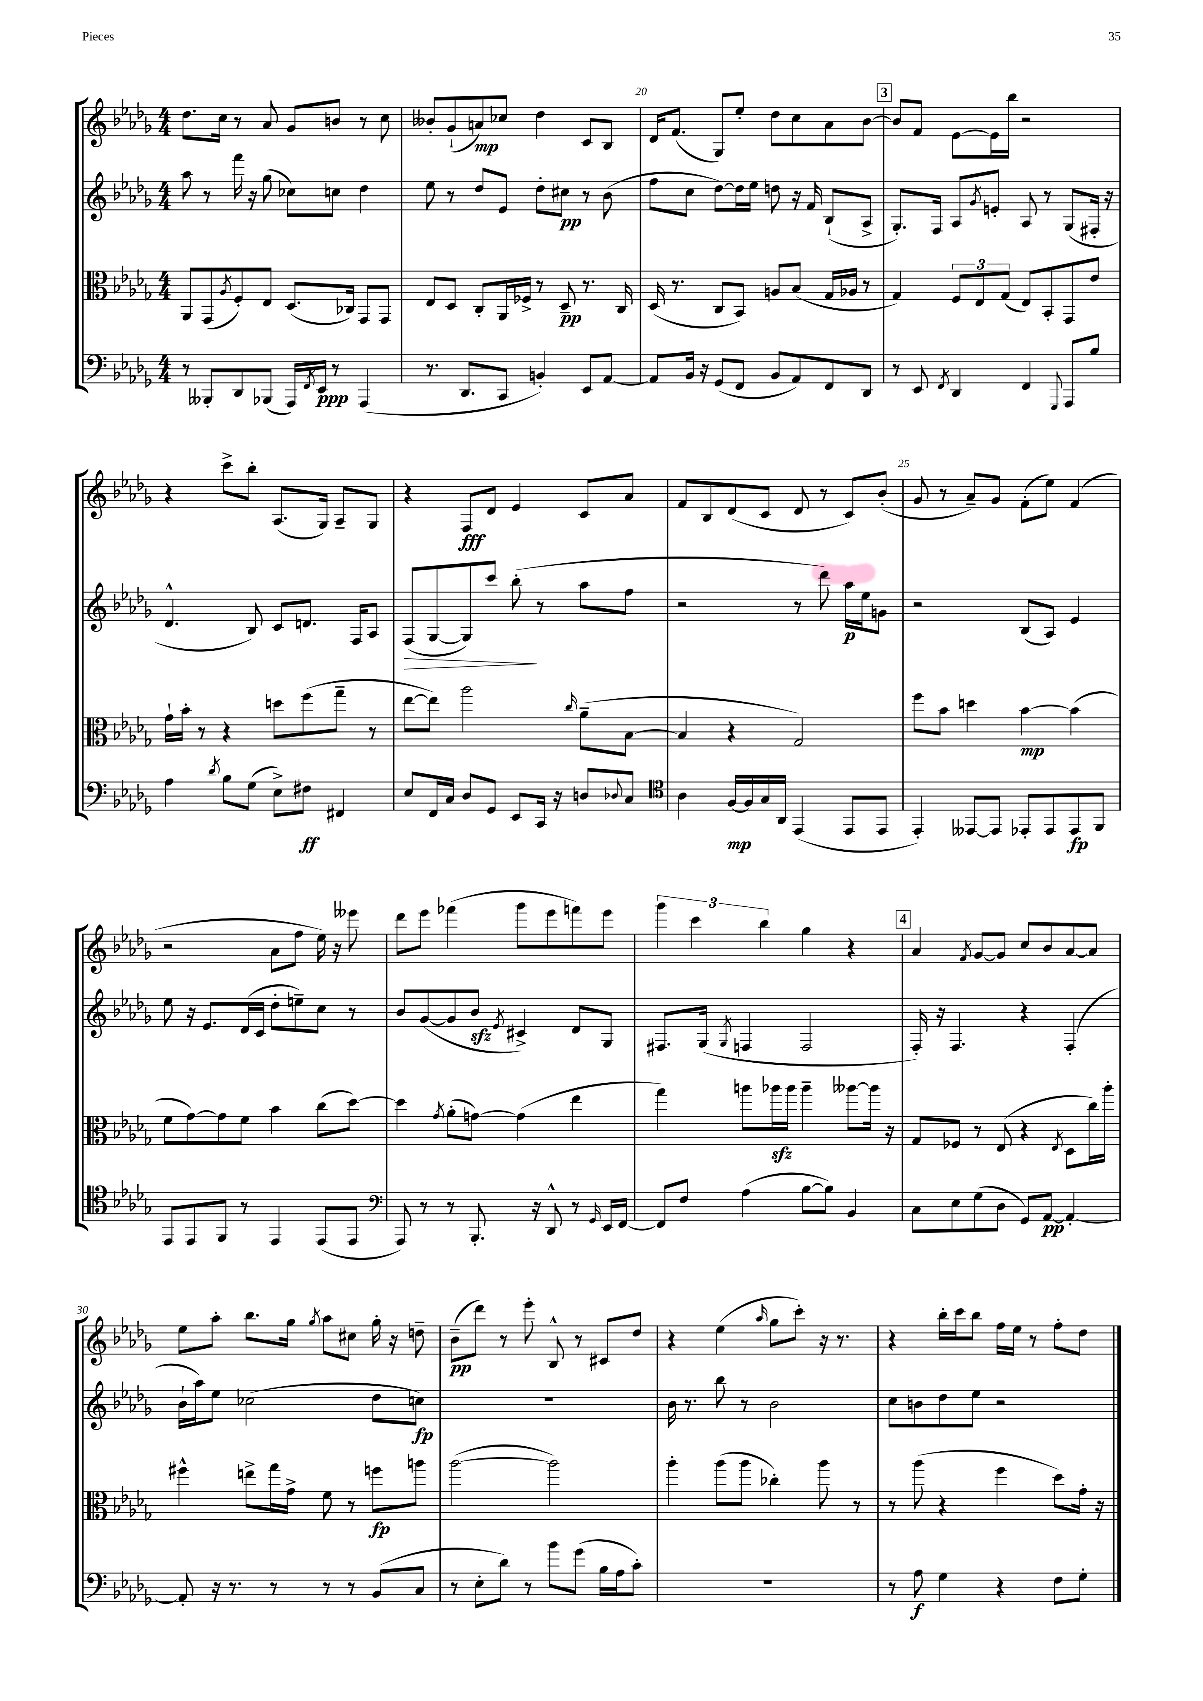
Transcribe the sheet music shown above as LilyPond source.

<<
\new StaffGroup <<
\new Staff = "s0" {
    \clef treble \key des \major \numericTimeSignature \time 4/4
    des''8. c''16 r8 aes'8 ges'8 b'8 r8 c''8 |
    beses'8-. ges'8-!( a'8\mp) ces''8 des''4 c'8 bes8 |
    des'16 f'8.( ges8) ees''8-. des''8 c''8 aes'8 bes'8~ |
    \mark \markup { \box "3" } bes'8 f'8 ees'8~ ees'16 bes''16 r2 |
    r4 c'''8-> bes''8-. aes8.( ges16) aes8-- ges8 |
    r4 f8\fff des'8 ees'4 c'8 aes'8 |
    f'8 bes8 des'8( c'8 des'8 r8 c'8) bes'8-.( |
    ges'8 r8 aes'8--) ges'8 f'8-.( ees''8) f'4( |
    r2 aes'8 f''8 ees''16) r16 eeses'''8 |
    des'''8 ees'''8 fes'''4( ges'''8 ees'''8 f'''8) ees'''8 |
    \tuplet 3/2 { ges'''4 c'''4 bes''4 } ges''4 r4 |
    \mark \markup { \box "4" } aes'4 \acciaccatura { f'8 } ges'8~ ges'8 c''8 bes'8 aes'8~ aes'8 |
    ees''8 aes''8-. bes''8. ges''16 \acciaccatura { ges''8 } aes''8 cis''8 ges''16-. r16 d''8-- |
    bes'8--\pp( des'''8) r8 ees'''8-. bes8-^ r8 cis'8 des''8 |
    r4 ees''4( \grace { aes''16 } ges''8 c'''8-.) r16 r8. |
    r4 bes''16-. c'''16 bes''8 f''16 ees''16 r8 f''8-. des''8 \bar "|." |
}
\new Staff = "s1" {
    \clef treble \key des \major \numericTimeSignature \time 4/4
    aes''8 r8 f'''16 r16 ges''8( ces''8) c''8 des''4 |
    ees''8 r8 des''8 ees'8 des''8-. cis''8\pp r8 bes'8( |
    f''8 c''8 des''8~) des''16 ees''16 d''8 r16 f'16 bes8-!( aes8-> |
    \mark \markup { \box "3" } ges8.-.) f16 aes8 \acciaccatura { ges'8 } e'8-. aes8 r8 ges8( fis16-. r16 |
    des'4.-^ bes8) c'8 d'8. f16 aes8 |
    f8\>( ges8~ ges8) c'''8 bes''8-.\!( r8 aes''8 f''8 |
    r2 r8 des'''8) aes''16\p ees''16 g'8 |
    r2 bes8( aes8) ees'4 |
    ees''8 r16 ees'8. des'16( c'16 des''8-. e''8--) c''8 r8 |
    bes'8 ges'8~( ges'8 bes'8\sfz \acciaccatura { ees'8 } cis'4->) des'8 ges8 |
    fis8. ges16( \acciaccatura { ges8 } f4 f2 |
    \mark \markup { \box "4" } f16-.) r16 f4. r4 f4-.( |
    bes'16-! aes''16) ees''8 ces''2( des''8 c''8\fp) |
    R1 |
    bes'16 r8. bes''8 r8 bes'2 |
    c''8 b'8 des''8 ees''8 r2 \bar "|." |
}
\new Staff = "s2" {
    \clef alto \key des \major \numericTimeSignature \time 4/4
    aes,8 ges,8( \acciaccatura { aes8 } f8-.) ees8 des8.( ces16) ges,8 ges,8 |
    ees8 des8 c8-. aes,16 fes16-> r8 des8--\pp r8. c16 |
    des16( r8. c8 bes,8) a8 bes8( ges16 aes16 r8 |
    \mark \markup { \box "3" } ges4) \tuplet 3/2 { f8 ees8 ges8( } ees8) bes,8-. ges,8 ees'8 |
    ges'16-! bes'16-. r8 r4 d''8 f''8( ges''8-- r8 |
    ees''8~ ees''8) aes''2 \grace { c''16 } aes'8--( bes8~ |
    bes4 r4 ges2) |
    f''8 bes'8 d''4 bes'4~\mp bes'4( |
    f'8 ges'8~) ges'8 f'8 bes'4 c''8( des''8~) |
    des''4 \acciaccatura { ges'8 } aes'8-.( g'8~) g'4( ees''4 |
    ges''4) a''8 aes''16\sfz aes''16 aes''4-- aeses''8~ aeses''16 r16 |
    \mark \markup { \box "4" } ges8 fes8 r8 ees8( r4 \acciaccatura { ees8 } des8 c''16) aes''16-. |
    fis''4-^ e''8-> ges''16 ges'16-> f'8 r8 f''8\fp a''8 |
    aes''2~( aes''2) |
    aes''4-. aes''8( aes''8 ces''4-.) aes''8 r8 |
    r8 aes''8( r4 f''4 des''8) ges'16-. r16 \bar "|." |
}
\new Staff = "s3" {
    \clef bass \key des \major \numericTimeSignature \time 4/4
    r8 beses,,8-. des,8 bes,,8( aes,,16) \acciaccatura { f,8 } ees,16\ppp r8 aes,,4( |
    r8. des,8. c,8 b,4-.) ees,8 aes,8~ |
    aes,8 bes,16 r16 ges,8( f,8 bes,8 aes,8) f,8 des,8 |
    \mark \markup { \box "3" } r8 ees,8 \acciaccatura { f,8 } des,4 f,4 \appoggiatura { ges,,8 } aes,,8 bes8 |
    aes4 \acciaccatura { des'8 } bes8 ges8( ees8->) fis8\ff fis,4 |
    ees8 f,16 c16 des8 ges,8 ees,8 c,16 r16 d8 \appoggiatura { des8 } c8 |
    \clef tenor aes4 f16~\mp f16 ges16 aes,16 ees,4( ees,8 ees,8 |
    ees,4-.) eeses,8~ eeses,8 ees,8-. ees,8 ees,8\fp f,8 |
    ees,8 ees,8 f,8 r8 ees,4 ees,8( ees,8 |
    \clef bass aes,,8) r8 r8 bes,,8.-. r16 des,8-^ r8 \grace { ges,16 } ees,16 f,16~ |
    f,8 f8 aes4( bes8~ bes8) bes,4 |
    \mark \markup { \box "4" } c8 ees8 ges8( des8 ges,8) aes,8~\pp aes,4~-. |
    aes,8-. r16 r8. r8 r8 r8 bes,8( c8 |
    r8 ees8-. des'8) r8 bes'8 ges'8( bes16 aes16 c'8-.) |
    R1 |
    r8 aes8\f ges4 r4 f8 ges8-. \bar "|." |
}
>>
>>
\layout { \context { \Score currentBarNumber = #18 \override BarNumber.break-visibility = ##(#f #t #t) barNumberVisibility = #(every-nth-bar-number-visible 5) } }
